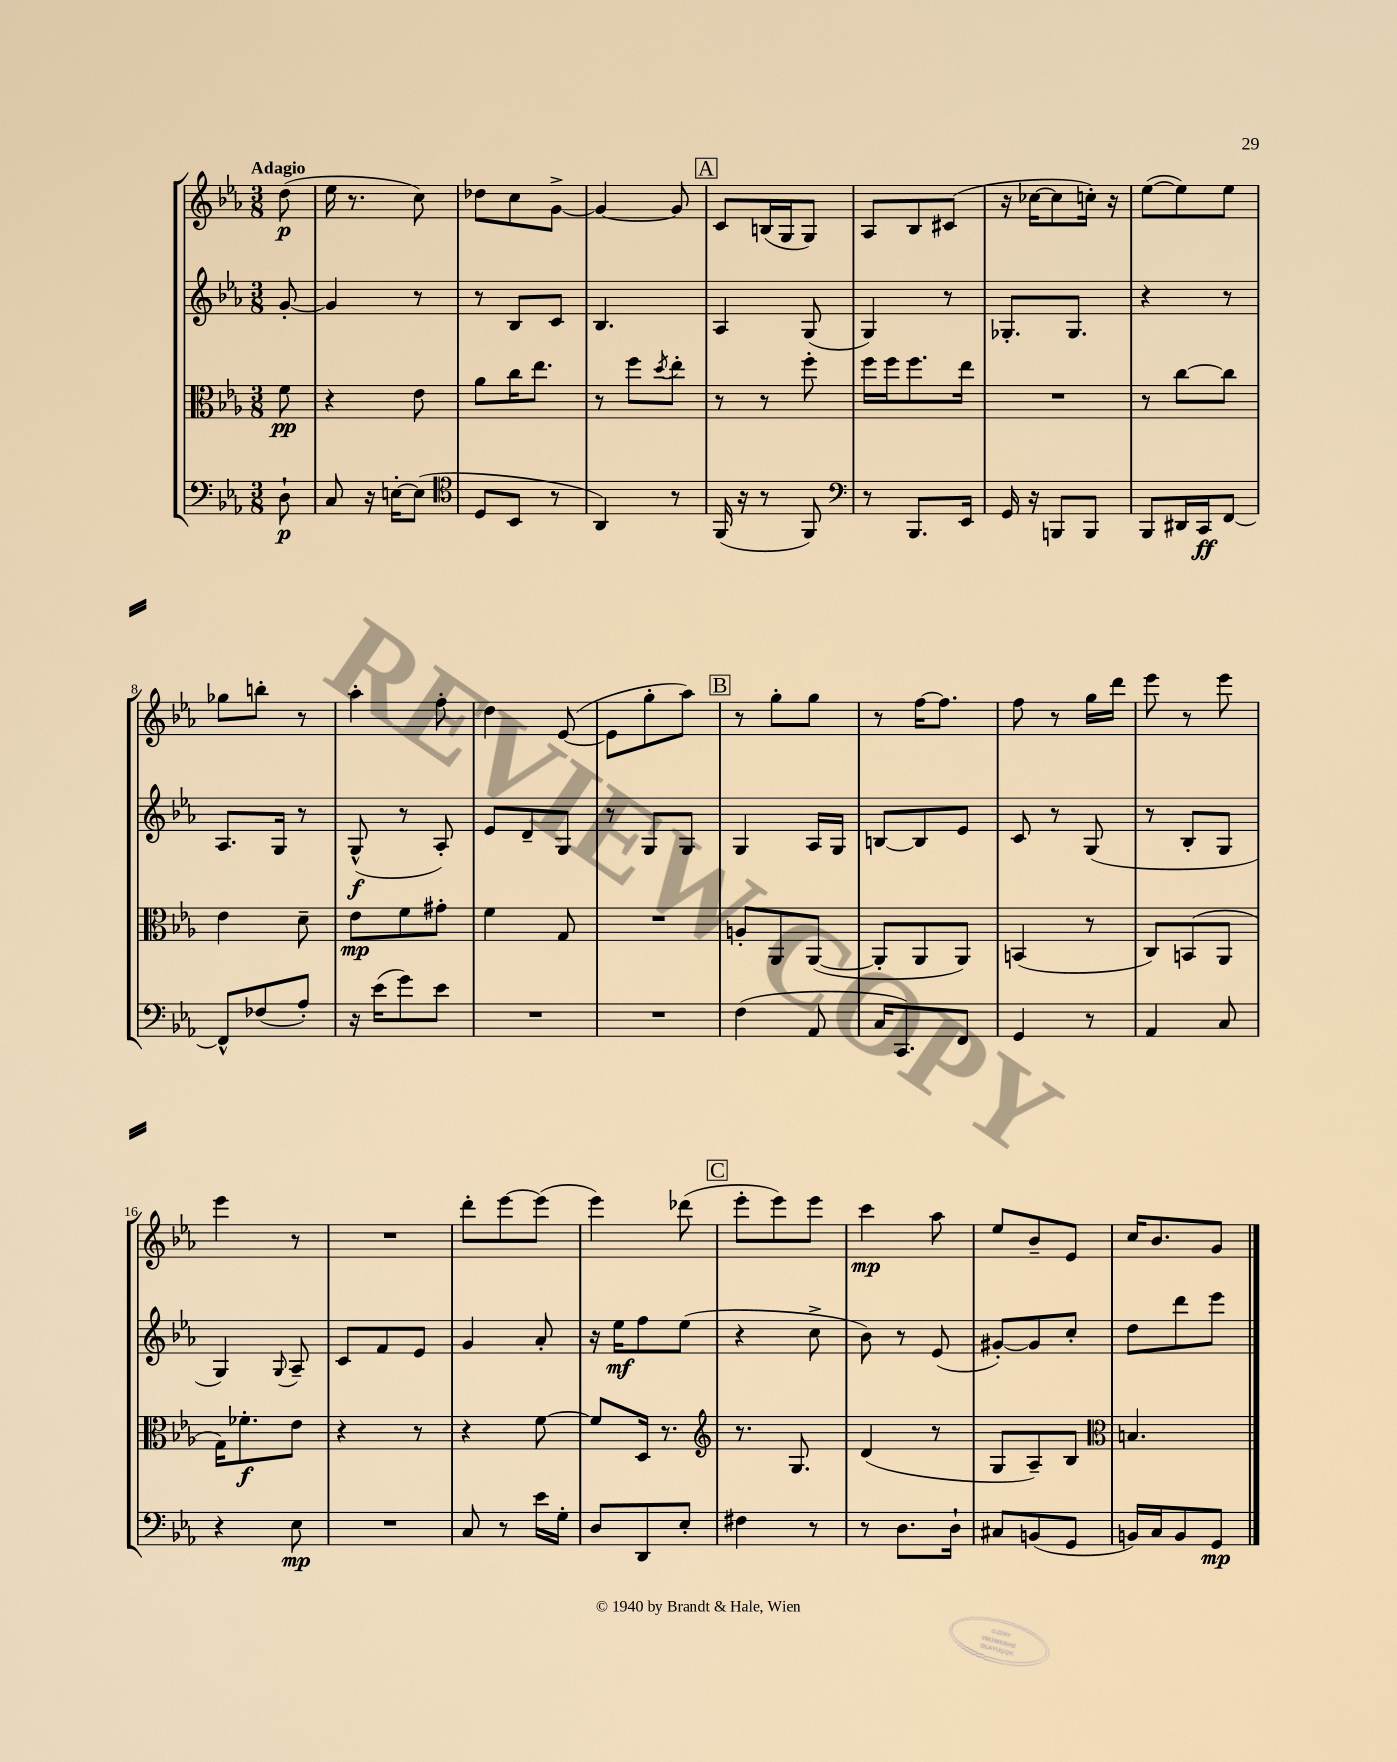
<<
\new StaffGroup <<
\new Staff = "s0" {
    \clef treble \key ees \major \numericTimeSignature \time 3/8 \partial 8 \tempo "Adagio"
    d''8\p( |
    ees''16 r8. c''8) |
    des''8 c''8 g'8~-> |
    g'4~ g'8 |
    \mark \markup { \box "A" } c'8 b16( g16 g8) |
    aes8 bes8 cis'8( |
    r16 ces''16~ ces''8 c''16-.) r16 |
    ees''8~( ees''8) ees''8 |
    ges''8 b''8-. r8 |
    aes''4-. f''8-. |
    d''4 ees'8~( |
    ees'8 g''8-. aes''8) |
    \mark \markup { \box "B" } r8 g''8-. g''8 |
    r8 f''16~ f''8. |
    f''8 r8 g''16 d'''16 |
    ees'''8 r8 ees'''8 |
    ees'''4 r8 |
    R4. |
    d'''8-. ees'''8~ ees'''8( |
    ees'''4) des'''8( |
    \mark \markup { \box "C" } ees'''8-. ees'''8) ees'''8 |
    c'''4\mp aes''8 |
    ees''8 bes'8-- ees'8 |
    c''16 bes'8. g'8 \bar "|." |
}
\new Staff = "s1" {
    \clef treble \key ees \major \numericTimeSignature \time 3/8 \partial 8
    g'8~-. |
    g'4 r8 |
    r8 bes8 c'8 |
    bes4. |
    \mark \markup { \box "A" } aes4 g8( |
    g4) r8 |
    ges8.-. ges8. |
    r4 r8 |
    aes8. g16 r8 |
    g8-^\f( r8 aes8-.) |
    ees'8 d'8-- g8 |
    r8 g8 g8 |
    \mark \markup { \box "B" } g4 aes16 g16 |
    b8~ b8 ees'8 |
    c'8 r8 g8( |
    r8 bes8-. g8 |
    g4) \appoggiatura { g8 } aes8-- |
    c'8 f'8 ees'8 |
    g'4 aes'8-. |
    r16 ees''16\mf f''8 ees''8( |
    \mark \markup { \box "C" } r4 c''8-> |
    bes'8) r8 ees'8( |
    gis'8~-.) gis'8 c''8-. |
    d''8 d'''8 ees'''8 \bar "|." |
}
\new Staff = "s2" {
    \clef alto \key ees \major \numericTimeSignature \time 3/8 \partial 8
    f'8\pp |
    r4 ees'8 |
    aes'8 c''16 ees''8. |
    r8 f''8 \acciaccatura { d''8 } ees''8-. |
    \mark \markup { \box "A" } r8 r8 f''8-. |
    f''16 f''16 f''8. ees''16 |
    R4. |
    r8 c''8~ c''8 |
    ees'4 d'8-- |
    ees'8\mp f'8 gis'8-. |
    f'4 g8 |
    R4. |
    \mark \markup { \box "B" } a8-. aes,8 aes,8~( |
    aes,8-. aes,8 aes,8) |
    b,4( r8 |
    c8) b,8( aes,8 |
    g16) fes'8.-.\f ees'8 |
    r4 r8 |
    r4 f'8~ |
    f'8 d16 r8. |
    \mark \markup { \box "C" } \clef treble r8. g8. |
    d'4( r8 |
    g8 aes8--) bes8 |
    \clef alto b4. \bar "|." |
}
\new Staff = "s3" {
    \clef bass \key ees \major \numericTimeSignature \time 3/8 \partial 8
    d8-!\p |
    c8 r16 e16~-. e8( |
    \clef tenor d8 bes,8 r8 |
    aes,4) r8 |
    \mark \markup { \box "A" } f,16( r16 r8 f,8) |
    \clef bass r8 bes,,8. ees,16 |
    g,16 r16 b,,8 b,,8 |
    bes,,8 dis,16 c,16\ff f,8~ |
    f,8-^ fes8( aes8-.) |
    r16 ees'16( g'8) ees'8 |
    R4. |
    R4. |
    \mark \markup { \box "B" } f4( aes,8 |
    c16 c,8.) f,8 |
    g,4 r8 |
    aes,4 c8 |
    r4 ees8\mp |
    R4. |
    c8 r8 ees'16 g16-. |
    d8 d,8 ees8-. |
    \mark \markup { \box "C" } fis4 r8 |
    r8 d8. d16-! |
    cis8 b,8( g,8 |
    b,16) c16 b,8 g,8\mp \bar "|." |
}
>>
>>
